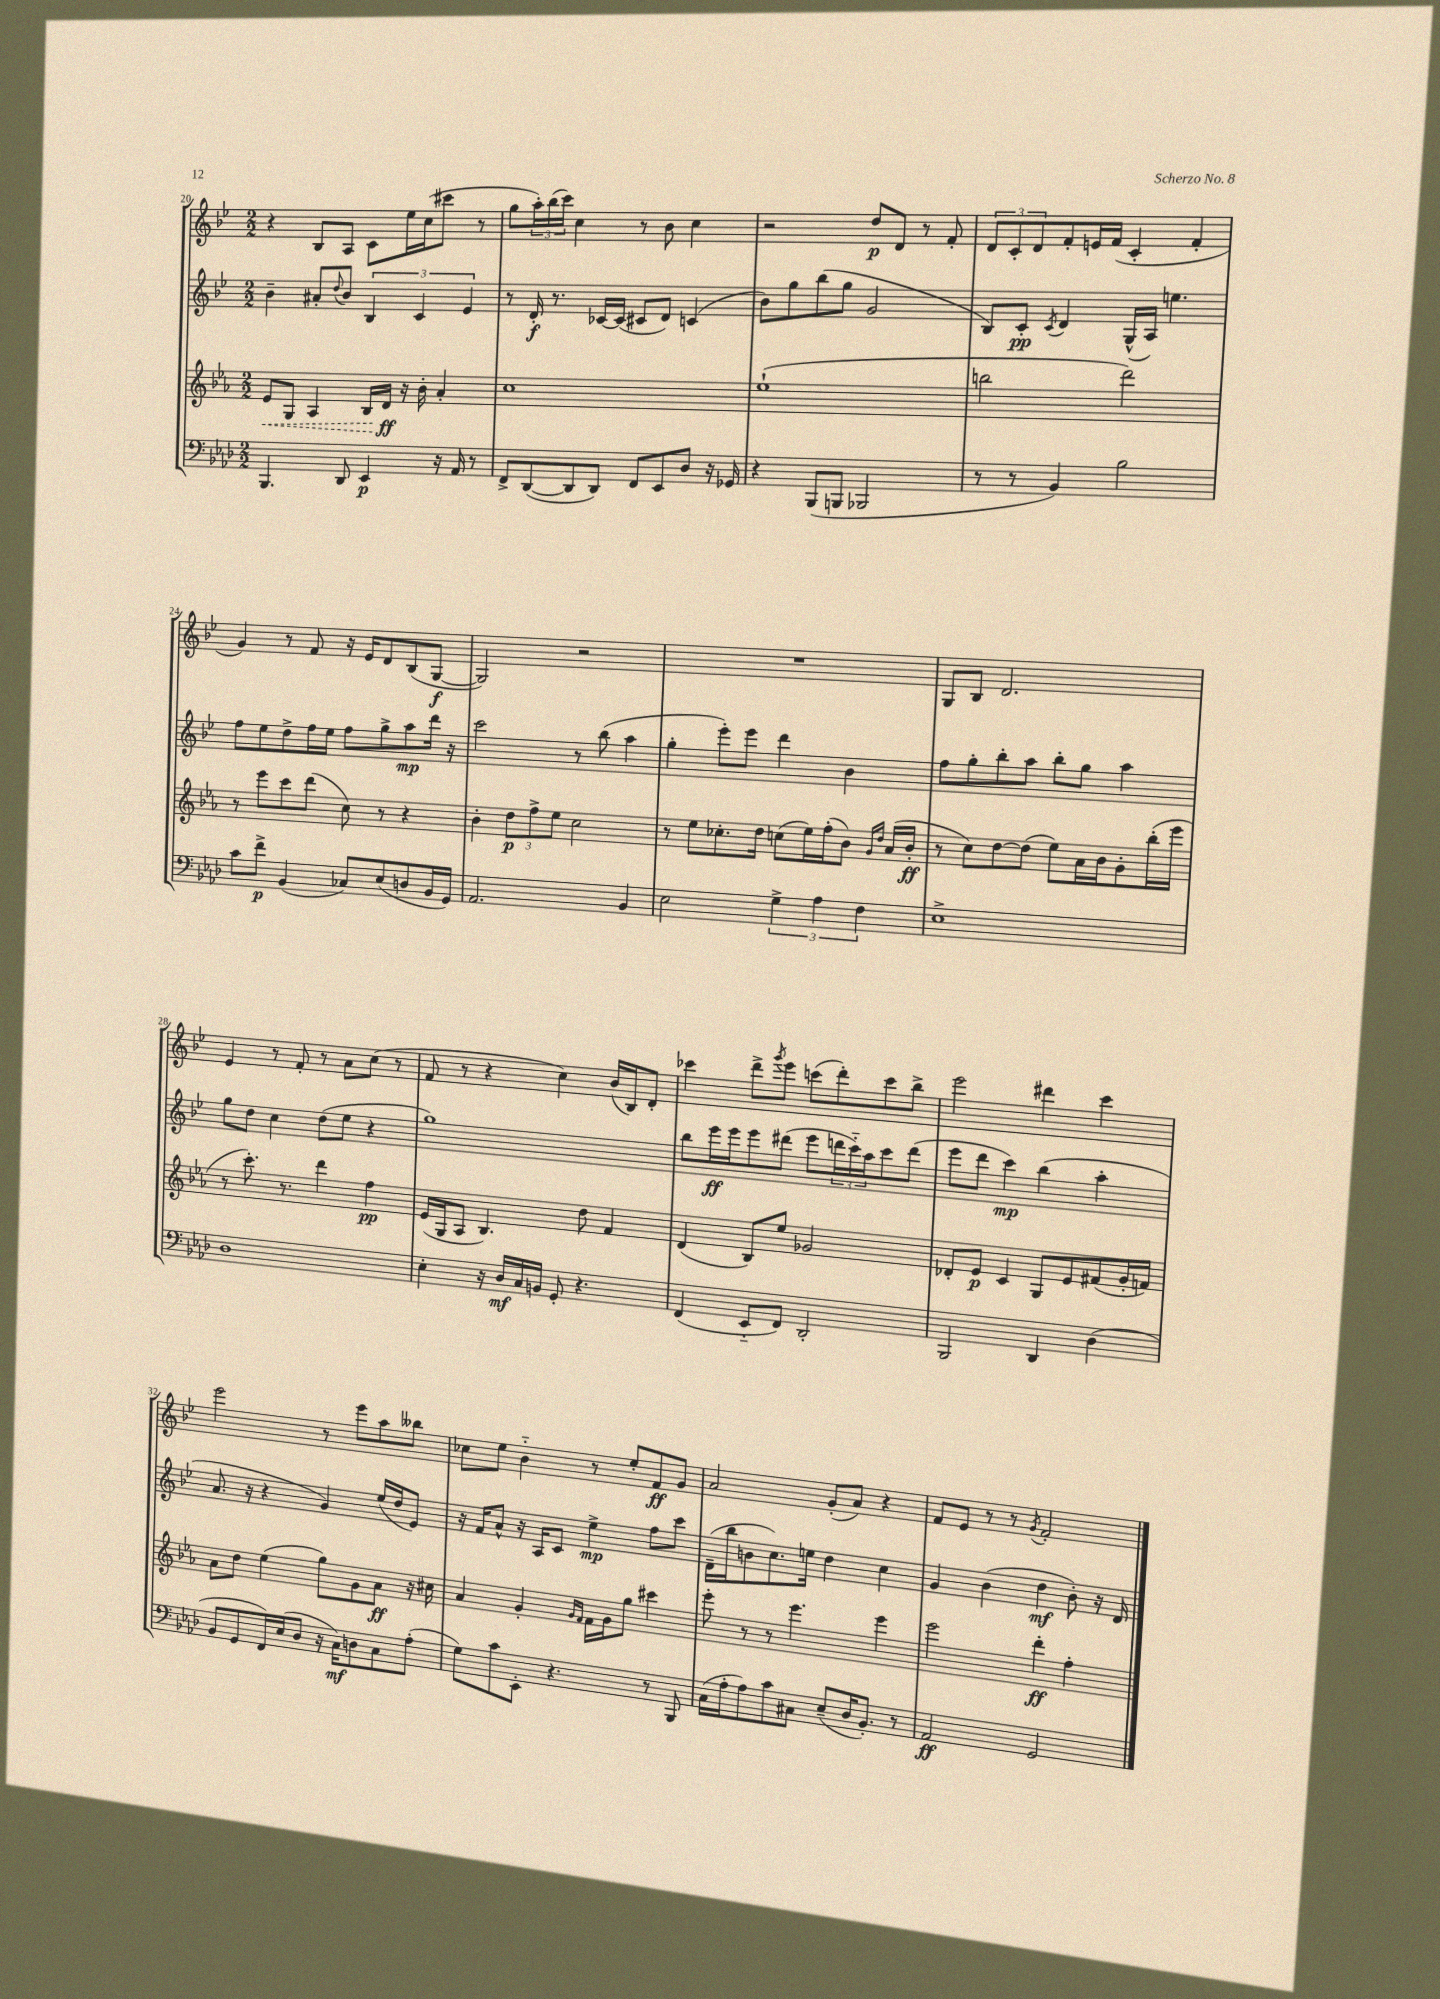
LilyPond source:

<<
\new StaffGroup <<
\new Staff = "s0" {
    \clef treble \key bes \major \numericTimeSignature \time 2/2
    r4 bes8 a8 c'8 ees''16 c''16( cis'''8 r8 |
    g''8 \tuplet 3/2 { a''16-.) bes''16( c'''16) } c''4 r8 bes'8 c''4 |
    r2 d''8\p d'8 r8 f'8-. |
    \tuplet 3/2 { d'8 c'8-. d'8 } f'8-. e'16 f'16( c'4-. f'4-. |
    g'4) r8 f'8 r16 ees'16 d'8 bes8( g8~\f |
    g2) r2 |
    R1 |
    g8 bes8 d'2. |
    ees'4 r8 f'8-. r8 a'8 c''8( r8 |
    f'8 r8 r4 c''4) bes'16( bes16) d'8-. |
    ces'''4 d'''8-> \acciaccatura { g'''8 } ees'''8 c'''8( d'''8-.) c'''8 bes''8-> |
    ees'''2 dis'''4 c'''4 |
    ees'''2 r8 ees'''8 a''8 beses''8 |
    ces''8 ees''8 bes'4-_ r8 ees''8-. f'8\ff g'8 |
    a'2 g'8-.( a'8) r4 |
    f'8 ees'8 r8 r8 \acciaccatura { g'8 } f'2-. \bar "|." |
}
\new Staff = "s1" {
    \clef treble \key bes \major \numericTimeSignature \time 2/2
    bes'4-- ais'8-. \appoggiatura { d''8 } bes'8 \tuplet 3/2 { bes4 c'4 ees'4 } |
    r8 d'16-.\f r8. ces'16~ ces'16( cis'8 d'8) c'4( |
    bes'8) g''8 bes''8( g''8 g'2 |
    bes8) c'8-.\pp \acciaccatura { c'8 } d'4 g16-^( a16) e''4. |
    f''8 ees''8 d''8-> f''16 ees''16 f''8 g''8-> a''8\mp d'''16 r16 |
    c'''2 r8 bes''8( a''4 |
    g''4-. ees'''8-.) ees'''8 d'''4 bes'4 |
    f''8 g''8-. bes''8-. a''8 bes''8-. g''8 a''4 |
    g''8 d''8 c''4 d''8( ees''8 r4 |
    g''1) |
    bes''8 ees'''16\ff ees'''16 ees'''8 dis'''8( ees'''8 \tuplet 3/2 { d'''16 c'''16-_) a''16 } c'''8 d'''8( |
    ees'''8 d'''8 c'''4\mp) bes''4( a''4-. |
    a'8. r16 r4 g'4) ees''16( d''16 ees'8) |
    r16 f'16 a'8-^ r16 a16 c'8 ees''4->\mp f''8 c'''8 |
    d'16--( bes''16 b'8 c''8.) e''16 d''4 c''4 |
    g'4 bes'4( d''4\mf bes'8-.) r16 d'16 \bar "|." |
}
\new Staff = "s2" {
    \clef treble \key ees \major \numericTimeSignature \time 2/2
    \once \override Hairpin.style = #'dashed-line ees'8\< g8 aes4 bes16 d'16\ff\! r16 bes'16-. aes'4-. |
    c''1 |
    ees''1-!( |
    b''2 d'''2) |
    r8 ees'''8 c'''8 d'''8( c''8) r8 r4 |
    bes'4-. \tuplet 3/2 { d''8\p f''8-> ees''8 } c''2 |
    r8 ees''8 ces''8.-. d''16 c''8( ees''16) f''16-.( bes'8) \grace { g'16 d''16 } aes'16( bes'16-.\ff |
    r8 c''8) d''8~ d''8( ees''8) aes'16 bes'16 g'8-. bes''16-.( ees'''16 |
    r8 c'''8.-.) r8. d'''4 f''4\pp |
    ees'16( g16 aes8 bes4.) d''8 f'4 |
    d'4( bes8) ees''8 ges'2 |
    des'8-. ees'8\p c'4 g8 ees'8 fis'8( g'16-. f'16) |
    aes'8 d''8 ees''4( g''8) g'8 aes'8\ff r16 cis''16 |
    aes'4 g'4-. \grace { g'16 f'16 } f'16 g'16 g''8 cis'''4 |
    ees'''8-. r8 r8 ees'''4. ees'''4 |
    ees'''2 d'''4-.\ff f''4-. \bar "|." |
}
\new Staff = "s3" {
    \clef bass \key aes \major \numericTimeSignature \time 2/2
    bes,,4. des,8 ees,4\p r16 aes,16 r8 |
    f,8-> des,8~( des,8 des,8) f,8 ees,8 des8 r16 ges,16 |
    r4 bes,,8( b,,8 bes,,2 |
    r8 r8 bes,4) bes2 |
    c'8 f'8->\p bes,4( ces8) ees8( d8 bes,16 g,16) |
    aes,2. bes,4 |
    ees2 \tuplet 3/2 { g4-> aes4 f4 } |
    ees1-> |
    des1 |
    ees4-. r16 des16\mf c16 b,16 g,8-. r4. |
    f,4( ees,8-_ f,8) des,2-. |
    bes,,2 des,4 des4( |
    bes,8 g,8 f,16) ees16( des8 r16 c16\mf) d8 c8 aes8-.( |
    g8) c'8 ees,8-. r4. r8 bes,,8 |
    c16( aes16-. aes8) c'8 cis8 ees8--( des16 bes,8.-.) r8 |
    aes,2\ff g,2 \bar "|." |
}
>>
>>
\layout { \context { \Score currentBarNumber = #20 } }
